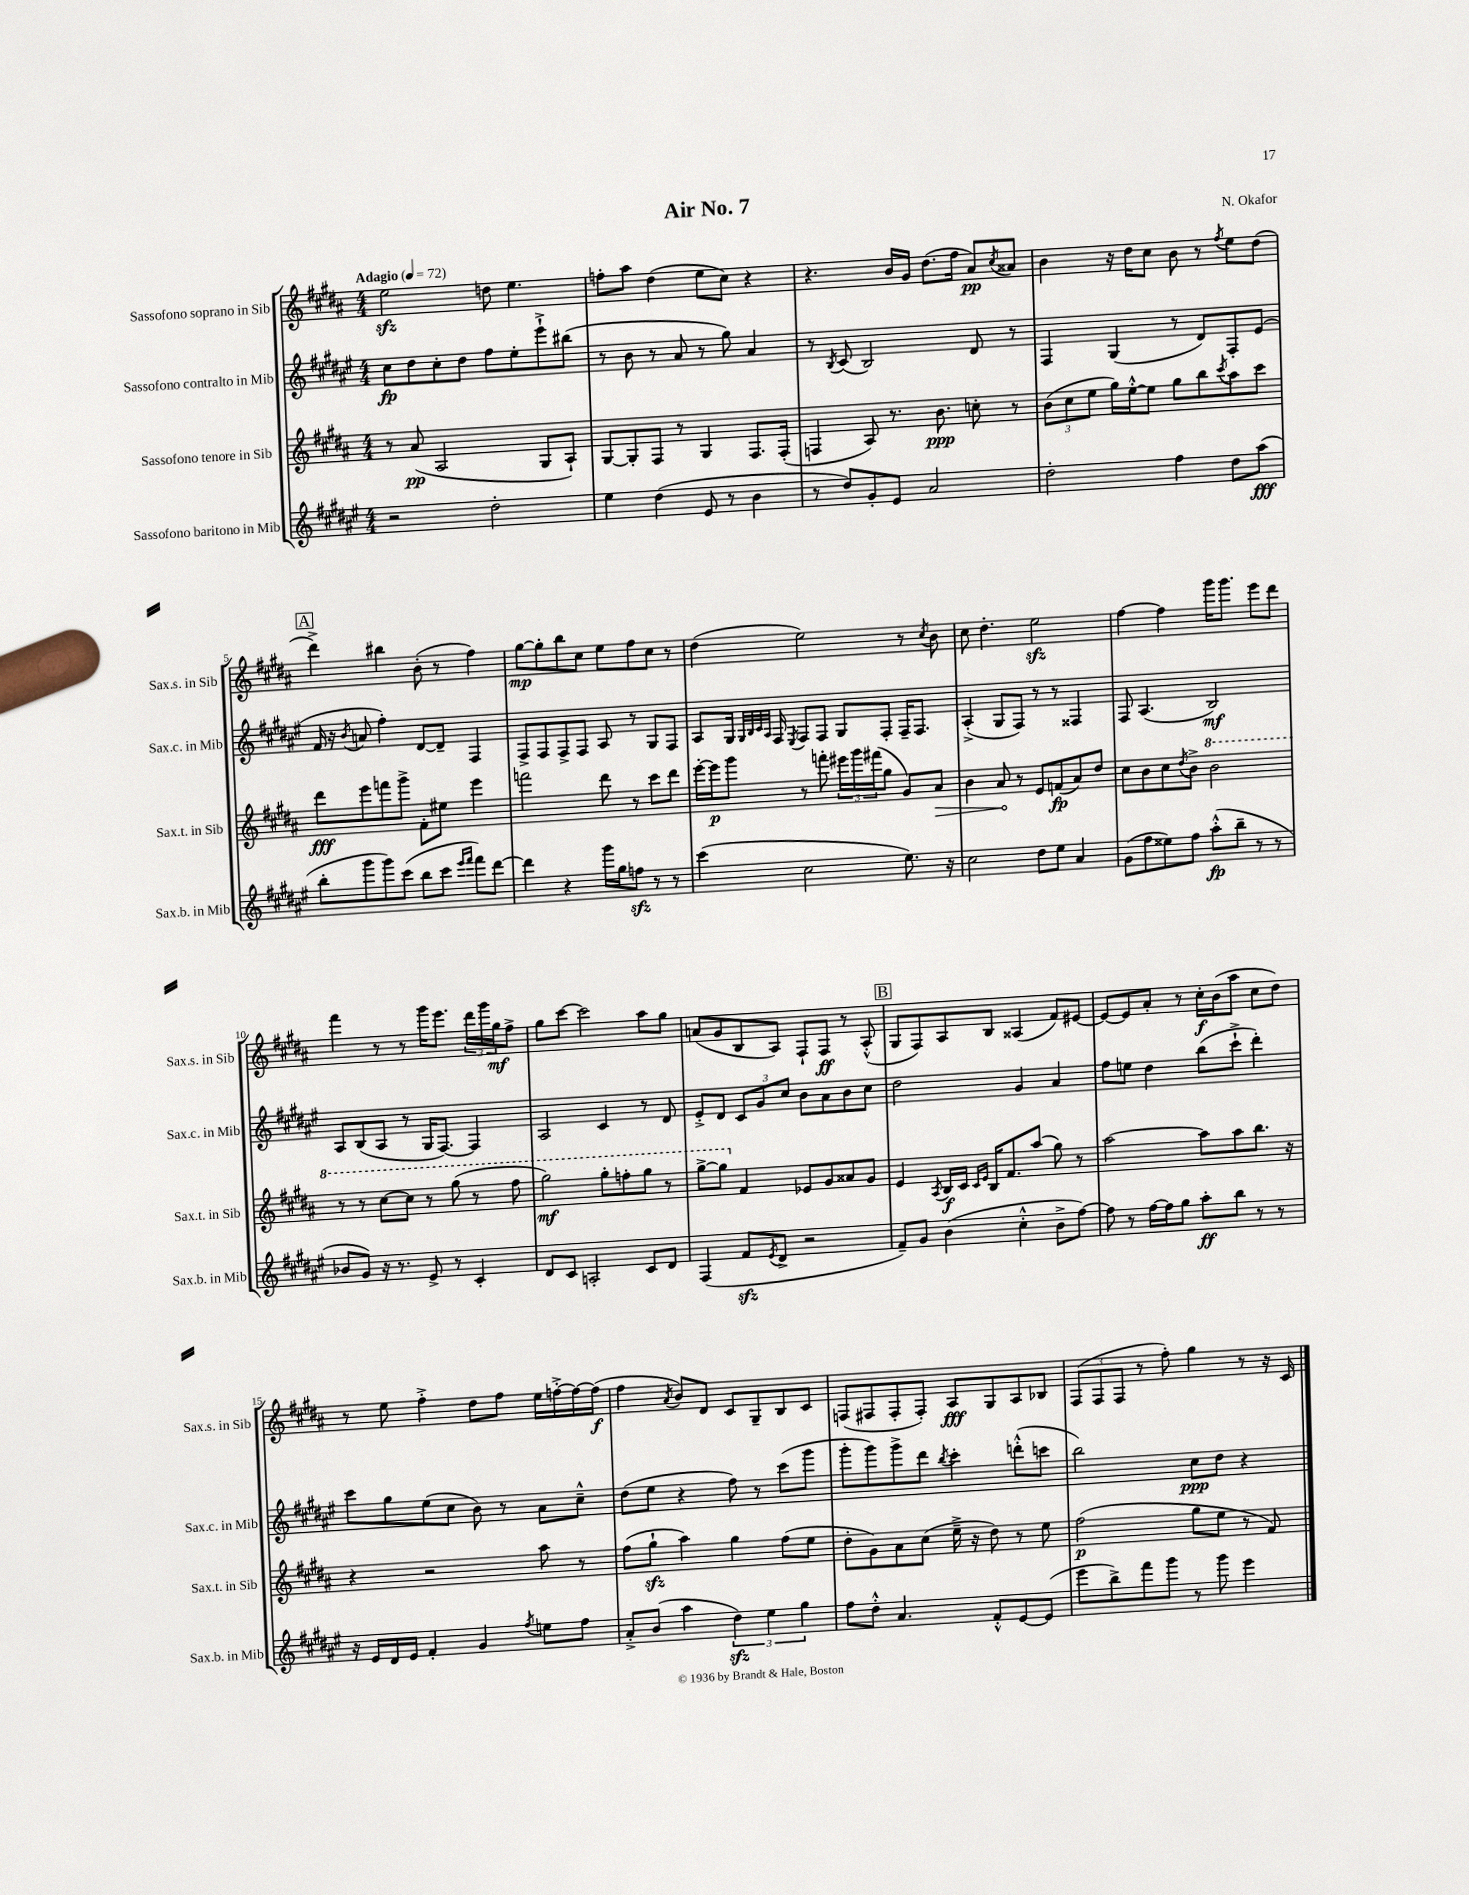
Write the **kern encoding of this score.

**kern	**dynam	**kern	**dynam	**kern	**dynam	**kern	**dynam
*part4	*part4	*part3	*part3	*part2	*part2	*part1	*part1
*staff4	*staff4	*staff3	*staff3	*staff2	*staff2	*staff1	*staff1
*I"Sassofono baritono in Mib	*	*I"Sassofono tenore in Sib	*	*I"Sassofono contralto in Mib	*	*I"Sassofono soprano in Sib	*
*I'Sax.b. in Mib	*	*I'Sax.t. in Sib	*	*I'Sax.c. in Mib	*	*I'Sax.s. in Sib	*
*clefG2	*	*clefG2	*	*clefG2	*	*clefG2	*
*k[f#c#g#d#a#e#]	*	*k[f#c#g#d#a#]	*	*k[f#c#g#d#a#e#]	*	*k[f#c#g#d#a#]	*
*M4/4	*	*M4/4	*	*M4/4	*	*M4/4	*
*MM72	*	*MM72	*	*MM72	*	*MM72	*
=1	=1	=1	=1	=1	=1	=1	=1
!	!	!	!	!	!	!LO:TX:a:B:t=Adagio	!
2r	.	8r	.	8cc#\L	fp	2eezz\	.
.	.	(8a#/	pp	8dd#\	.	.	.
.	.	2A#/	.	8cc#'\	.	.	.
.	.	.	.	8dd#\J	.	.	.
2dd#'\	.	.	.	8ff#\L	.	8ddn\	.
.	.	.	.	8ee#'\	.	4.ee\	.
.	.	8G#/L	.	8eee#`^\	.	.	.
.	.	8A#`/J)	.	(8bb#X\J	.	.	.
=2	=2	=2	=2	=2	=2	=2	=2
4ee#\	.	[8G#/L	.	8r	.	8ffn'\L	.
.	.	8G#'/]	.	8b\	.	8aa#\J	.
(4dd#\	.	8F#/J	.	8r	.	(4dd#\	.
.	.	8r	.	8a#/	.	.	.
8e#/	.	4G#/	.	8r	.	8ee\L	.
8r	.	.	.	8gg#\)	.	8cc#\J)	.
4b\	.	8.F#/L	.	4a#/	.	4r	.
.	.	(16F#'/Jk	.	.	.	.	.
=3	=3	=3	=3	=3	=3	=3	=3
8r	.	4Fn/	.	8r	.	4.r	.
.	.	.	.	8qB/	.	.	.
8dd#/L)	.	.	.	(8c#/	.	.	.
8g#'/	.	8A#/)	.	2B/)	.	.	.
8e#/J	.	8.r	.	.	.	16b/LL	.
.	.	.	.	.	.	16g#/JJ	.
2a#/	.	.	.	.	.	(8.dd#\L	.
.	.	8.b\	ppp	.	.	.	.
.	.	.	.	.	.	16ff#\Jk	.
.	.	8ccn'\	.	8d#/	.	8a#/L)	pp
.	.	.	.	.	.	8qcc#/	.
.	.	8r	.	8r	.	8a##X/J	.
=4	=4	=4	=4	=4	=4	=4	=4
2dd#'\	.	(12b\L	.	4F#/	.	4b\	.
.	.	12cc#\	.	.	.	.	.
.	.	12ee\J	.	.	.	.	.
.	.	16gg#\LL)	.	(4G#/	.	16r	.
.	.	[16ee'^^\J	.	.	.	16dd#\KL	.
.	.	8ee\J]	.	.	.	8cc#\J	.
4ff#\	.	8gg#\L	.	8r	.	8b\	.
.	.	8bb\	.	8d#/L)	.	8r	.
.	.	8qccc#/	.	.	.	8qff#/	.
8dd#\L	.	8aa#\	.	8F#'/	.	8ee\L	.
(8aa#\J	fff	8ccc#\J	.	(8e#/J	.	(8dd#\J	.
!!LO:LB:g=z
!!LO:REH:place=s1:t=A
=5	=5	=5	=5	=5	=5	=5	=5
8bb'\L	.	8ddd#\L	fff	16f#/	.	4ddd#^\)	.
.	.	.	.	16r	.	.	.
.	.	.	.	8qb/	.	.	.
8ggg#\	.	8eee\	.	8an/	.	.	.
8ggg#\)	.	8fffn\	.	4ff#'\)	.	4bb#X\	.
(8ccc#\J	.	8ggg#^\J	.	.	.	.	.
8bb\L	.	8f#'\L	.	[8d#/L	.	(8b'\	.
8ccc#\J	.	8ee#X\J	.	8d#~/J]	.	8r	.
16qqeee#/LL	.	.	.	.	.	.	.
16qqfff#/JJ	.	.	.	.	.	.	.
8fff#\L)	.	4eee\	.	4F#/	.	4ff#\)	.
[8ddd#\J	.	.	.	.	.	.	.
=6	=6	=6	=6	=6	=6	=6	=6
4ddd#\]	.	2fffn\	.	8F#^/L	.	[8gg#\L	mp
.	.	.	.	8F#/	.	8gg#'\]	.
4r	.	.	.	8F#^/	.	8bb\	.
.	.	.	.	8F#/J	.	8cc#\J	.
16ggg#\LL	.	8ddd#\	.	8A#/	.	8ee\L	.
16gg#\J	.	.	.	.	.	.	.
8ffnzz\J	.	8r	.	8r	.	8ff#\	.
8r	.	8ccc#\L	.	8G#/L	.	8cc#\J	.
8r	.	8ddd#\J	.	8F#/J	.	8r	.
=7	=7	=7	=7	=7	=7	=7	=7
(4ccc#\	.	[16eee'\LL	.	8A#/L	.	(4dd#\	.
.	.	16eee\J]	p	.	.	.	.
.	.	8ggg#\J	.	16G#/Jk	.	.	.
.	.	.	.	32qqG#/LLL	.	.	.
.	.	.	.	32qqB/	.	.	.
.	.	.	.	32qqc#/	.	.	.
.	.	.	.	32qqA#/JJJ	.	.	.
.	.	.	.	16F#/	.	.	.
.	.	.	.	8qE#/	.	.	.
2cc#\	.	8r	.	8F#/L	.	2ee\)	.
.	.	8fffn'\	.	8F#/J	.	.	.
.	.	24eee#X\LL	.	8G#/L	.	.	.
.	.	24ggg#\	.	.	.	.	.
.	.	(24fff#X\J	.	.	.	.	.
.	.	8gg#\J	.	8F#'/J	.	.	.
8.ee#\)	.	8g#/L)	.	16F#~/KL	.	8r	.
.	.	.	.	8.F#/J	.	.	.
.	.	.	.	.	.	8qcc#/	.
!	!	!	!LO:HP:b	!	!	!	!
.	.	8a#/J	>	.	.	8b\	.
16r	.	.	.	.	.	.	.
=8	=8	=8	=8	=8	=8	=8	=8
2cc#\	.	4b\	.	(4A#'^/	.	8cc#\	.
.	.	.	.	.	.	4.dd#'\	.
.	.	8a#/	.	8G#/L	.	.	.
.	.	8r	]	8F#/J)	.	.	.
8dd#\L	.	8e/L	.	8r	.	2eezz\	.
8ee#\J	.	(8fn/	fp	8r	.	.	.
4a#/	.	8a#/)	.	4F##X/	.	.	.
.	.	8dd#/J	.	.	.	.	.
=9	=9	=9	=9	=9	=9	=9	=9
(8g#\L	.	8cc#\L	.	8F#/	.	[4ff#\	.
8ff#\	.	8b\	.	(4.A#/	.	.	.
8ee##X\)	.	8cc#\	.	.	.	4ff#\]	.
.	.	8qdd#/	.	.	.	.	.
8ff#\J	.	8b^\J	.	.	.	.	.
*	*	*8va	*	*	*	*	*
(8aa#'^^\L	fp	2bb\	.	2B/)	mf	16ggg#\KL	.
.	.	.	.	.	.	8.ggg#\J	.
8bb~\J	.	.	.	.	.	.	.
8r	.	.	.	.	.	8eee\L	.
8r	.	.	.	.	.	8ddd#\J	.
!!LO:LB:g=z
=10	=10	=10	=10	=10	=10	=10	=10
8b-X/L	.	8r	.	8A#/L	.	4fff#\	.
8g#/J)	.	8r	.	(8B/	.	.	.
16r	.	[8ccc#\L	.	8A#/J	.	8r	.
8.r	.	.	.	.	.	.	.
.	.	8ccc#\J]	.	8r	.	8r	.
8e#^/	.	8r	.	16G#/KL	.	16ggg#\KL	.
.	.	.	.	[8.F#/J)	.	8.eee\J	.
8r	.	(8ggg#\	.	.	.	.	.
4c#'/	.	8r	.	4F#/]	.	24ddd#\LL	.
.	.	.	.	.	.	24ggg#\	.
.	.	.	.	.	.	24gg#\J	mf
.	.	8fff#\	.	.	.	8ff#^\J	.
=11	=11	=11	=11	=11	=11	=11	=11
8d#/L	.	2ggg#\)	mf	2A#/	.	8gg#\L	.
8c#/J	.	.	.	.	.	[8ccc#\J	.
2An'/	.	.	.	.	.	2ccc#\]	.
.	.	8ggg#'\L	.	4c#/	.	.	.
.	.	8fffn'\	.	.	.	.	.
8c#/L	.	8ggg#\J	.	8r	.	8aa#\L	.
8d#/J	.	8r	.	8d#/	.	8gg#\J	.
=12	=12	=12	=12	=12	=12	=12	=12
(4F#/	.	[8ggg#^\L	.	8e#'^/L	.	(8an/L	.
.	.	8ggg#\J]	.	8d#/J	.	8g#/	.
*	*	*X8va	*	*	*	*	*
8f#zz/L	.	4f#/	.	12c#/L	.	8B/	.
.	.	.	.	12g#/	.	.	.
8qe#/	.	.	.	.	.	.	.
8d#^/J	.	.	.	.	.	8A#/J)	.
.	.	.	.	12cc#/J	.	.	.
2r	.	8e-X/L	.	8b\L	.	8F#`/L	.
.	.	8g#/	.	8a#\	.	8F#/J	ff
.	.	8a##X/	.	8b\	.	8r	.
.	.	8g#/J	.	8cc#\J	.	(8A#'^^/	.
!!LO:REH:place=s1:t=B
=13	=13	=13	=13	=13	=13	=13	=13
8f#~/L)	.	4e/	.	2dd#\	.	8G#/L	.
8g#/J	.	.	.	.	.	8F#/)	.
.	.	8qA#/	.	.	.	.	.
(4b\	.	16B/LL	f	.	.	8A#/	.
.	.	16c#/JJ	.	.	.	.	.
.	.	16qqc#/LL	.	.	.	.	.
.	.	16qqe/JJ	.	.	.	.	.
.	.	16B/KL	.	.	.	8B/J	.
.	.	8.f#/	.	.	.	.	.
4cc#'^^\	.	.	.	4g#/	.	(4A##X/	.
.	.	(8aa#/J	.	.	.	.	.
8b^\L	.	8gg#\)	.	4a#/	.	8f#/L)	.
[8ff#\J)	.	8r	.	.	.	[8e#X/J	.
=14	=14	=14	=14	=14	=14	=14	=14
8ff#\]	.	[2aa#\	.	8ff#\L	.	8e#/L_	.
8r	.	.	.	8een\J	.	8e#/]	.
[16ff#\LL	.	.	.	4dd#\	.	8a#'/J	.
16ff#\J]	.	.	.	.	.	.	.
8gg#\J	.	.	.	.	.	8r	.
8aa#'\L	ff	8aa#\L]	.	(8bb\L	.	16cc#'\LL	f
.	.	.	.	.	.	(16b\J	.
8bb\J	.	8aa#\	.	8ccc#`^\J	.	8aa#\J	.
8r	.	8.bb\J	.	4ddd#'\)	.	8cc#\L	.
8r	.	.	.	.	.	8dd#\J)	.
.	.	16r	.	.	.	.	.
!!LO:LB:g=z
=15	=15	=15	=15	=15	=15	=15	=15
16r	.	4r	.	8ccc#\L	.	8r	.
16e#/LL	.	.	.	.	.	.	.
16d#/	.	.	.	8gg#\	.	8ee\	.
16e#/JJ	.	.	.	.	.	.	.
4f#'/	.	2r	.	(8ee#\	.	4ff#'^\	.
.	.	.	.	8cc#\J	.	.	.
4g#/	.	.	.	8b\)	.	8dd#\L	.
.	.	.	.	8r	.	8ff#\J	.
8qff#/	.	.	.	.	.	.	.
8een\L	.	8aa#\	.	8a#\L	.	16ee\LL	.
.	.	.	.	.	.	[16ffn'^\	.
8ff#\J	.	8r	.	8cc#~^^\J	.	16ff\_	.
.	.	.	.	.	.	(16ff\JJ]	f
=16	=16	=16	=16	=16	=16	=16	=16
8a#'^/L	.	(8ff#\L	.	(8dd#\L	.	4ff#\	.
(8b/J	.	8gg#zz`\J	.	8ee#\J	.	.	.
.	.	.	.	.	.	8qa#/	.
4aa#\	.	4aa#\)	.	4r	.	8b/L)	.
.	.	.	.	.	.	8d#/J	.
6dd#zz\)	.	4gg#\	.	8ff#\)	.	8c#/L	.
.	.	.	.	8r	.	8G#~/	.
6ee#\	.	.	.	.	.	.	.
.	.	(8ff#\L	.	(8ccc#\L	.	8B/	.
6gg#\	.	.	.	.	.	.	.
.	.	8ee\J	.	8ggg#\J	.	8c#/J	.
=17	=17	=17	=17	=17	=17	=17	=17
8ff#\L	.	8dd#'\L	.	8ggg#'\L	.	(8Fn/L	.
8dd#'^^\J	.	8g#\)	.	8ggg#\)	.	8F#X/	.
4.a#/	.	8a#\	.	8ggg#^\	.	8F#'/	.
.	.	(8cc#\J	.	8ddd#\J	.	8F#'/J)	.
.	.	.	.	8qbb/	.	.	.
.	.	16ee~^\	.	4ccc#'\	.	8A#/L	fff
.	.	16r	.	.	.	.	.
8f#'^^/L	.	8dd#\)	.	.	.	8G#/	.
[8e#/	.	8r	.	(8dddn'^^\L	.	8A#/	.
(8e#/J]	.	8ee\	.	8cccn\J	.	8B-X/J	.
=18	=18	=18	=18	=18	=18	=18	=18
8eee#\L	.	(2ff#\	p	2bb\)	.	(12F#/L	.
.	.	.	.	.	.	12F#/	.
8bb^\)	.	.	.	.	.	.	.
.	.	.	.	.	.	12F#/J	.
8fff#\	.	.	.	.	.	8r	.
8ggg#\J	.	.	.	.	.	8ff#'\)	.
8r	.	8gg#\L	.	8cc#\L	ppp	4gg#\	.
8ggg#\	.	8ee\J	.	8dd#\J	.	.	.
4eee#\	.	8r	.	4r	.	8r	.
.	.	8f#/)	.	.	.	16r	.
.	.	.	.	.	.	16c#/	.
==	==	==	==	==	==	==	==
*-	*-	*-	*-	*-	*-	*-	*-
